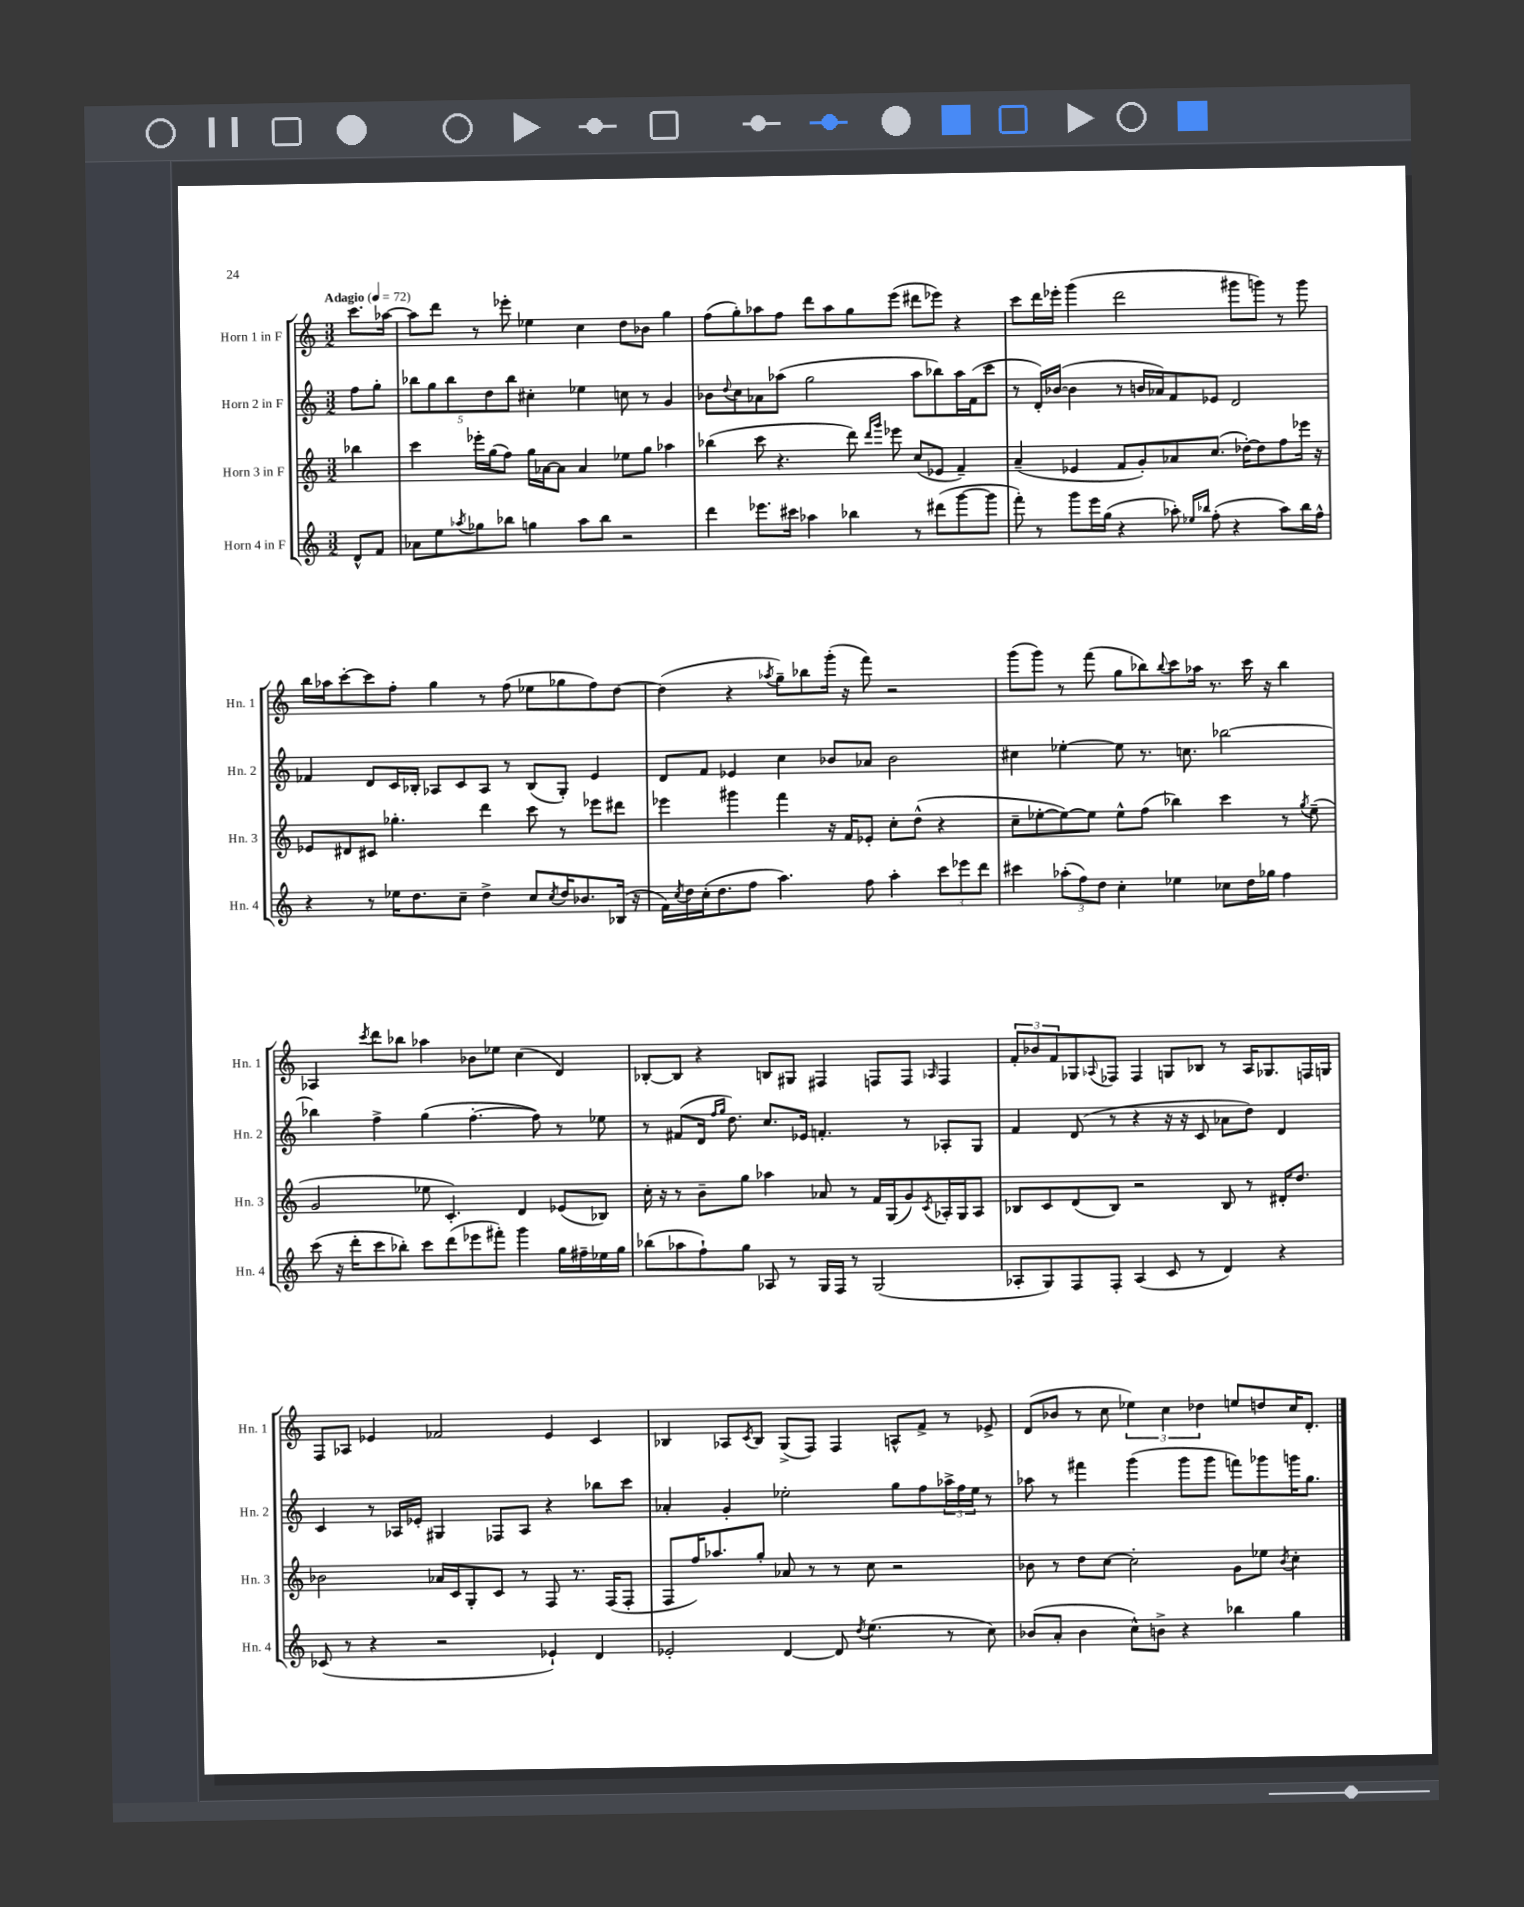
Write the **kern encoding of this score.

**kern	**kern	**kern	**kern
*part4	*part3	*part2	*part1
*staff4	*staff3	*staff2	*staff1
*I"Horn 4 in F	*I"Horn 3 in F	*I"Horn 2 in F	*I"Horn 1 in F
*I'Hn. 4	*I'Hn. 3	*I'Hn. 2	*I'Hn. 1
*clefG2	*clefG2	*clefG2	*clefG2
*k[]	*k[]	*k[]	*k[]
*M3/2	*M3/2	*M3/2	*M3/2
*MM72	*MM72	*MM72	*MM72
=	=	=	=
!	!	!	!LO:TX:a:B:t=Adagio
8d^^/L	4bb-X\	8ff\L	8.ccc\L
8f/J	.	8gg'\J	.
.	.	.	[16aa-X\Jk
=1	=1	=1	=1
8a-X\L	4ccc\	10bb-X\L	8aa-\L]
.	.	10gg\	.
8ee\	.	.	8ddd\J
.	.	10bb-\	.
8qaa-X/	.	.	.
8gg-X\	16eee-X'\LL	.	8r
.	.	10dd\	.
.	(16gg\J	.	.
8bb-X\J	8ff\J)	.	8eee-X'\
.	.	10bb-\J	.
4ggn\	16gg\LL	4cc#X'\	4ee-X\
.	[16a-X\J	.	.
.	8a-\J]	.	.
8aa-\L	4a-/	4ee-X\	4cc\
8bb-\J	.	.	.
2r	8ee-X\L	8ccn\	8dd\L
.	8gg\J	8r	8b-X\J
.	4aa-X\	4g/	4gg\
=2	=2	=2	=2
4ddd\	(4bb-X\	8b-X\L	(8ff\L
.	.	8qqdd/	.
.	.	8cc\	8gg'\)
8.eee-X\L	8ccc\	8a-X\	8aa-X\
.	4.r	(8aa-X\J	8ff\J
16ccc#X\Jk	.	.	.
4aa-X\	.	2gg\	8ddd\L
.	.	.	8aa-\
4bb-X\	8ddd\)	.	8gg\
.	16qqddd/LL	.	.
.	16qqggg/JJ	.	.
.	8eee-X\	.	(8eee\J
8r	(8cc/L	8aa-\L	8ddd#X\L
(8ddd#X\L	8e-X/J	8bb-X\)	8eee-X\J)
[8ggg\	4f~/)	16aa-\L	4r
.	.	(16f\J	.
8ggg\J]	.	8ccc\J	.
=3	=3	=3	=3
8fff'\)	(4a~/	8r	8ccc\L
8r	.	16d'/LL)	16ddd\L
.	.	([16b-X/JJ	16eee-X'\JJ
8ggg\L	4e-X/	4b-\]	(4ggg\
16eee\L	.	.	.
(16gg\JJ	.	.	.
4r	8f/L	8r	2ddd\
.	8g'/)	16bn/LL	.
.	.	16a-X/J)	.
8aa-X'\)	8a-X/	8f/	.
16qqee-X/LL	.	.	.
16qqbb-X/JJ	.	.	.
(8ff'\	(8.cc/J	8e-X/J	.
4r	.	2d/	8ggg#X\L
.	[16dd-X'\KL)	.	.
.	8dd-\]	.	8gggn\J)
8aa-\L)	8ff\	.	8r
16bb-\L	16eee-X\Jk	.	8ggg\
16ff^^\JJ	16r	.	.
!!LO:LB:g=z
=4	=4	=4	=4
4r	8e-X/L	4f-X/	16bb\LL
.	.	.	16aa-X\J
.	8d#X/	.	[8ccc'\
8r	8c#X/J	8d/L	8ccc\]
16ee-X\KL	4.gg-X'\	16c/L	8ff'\J
8.dd\	.	16B-X'/JJ	.
.	.	8A-X/L	4gg\
8cc~\J	.	8c/	.
4dd^\	4ddd\	8A-/J	8r
.	.	8r	(8ff\
8cc/L	8ccc\	(8B-/L	8ee-X\L
8qcc/	.	.	.
16dd/K	8r	8G'/J)	8gg-X\
8.b-X/	.	.	.
.	8eee-X\L	4e/	8ff\)
(16B-X/Jk	8ddd#X\J	.	[8dd\J
16r	.	.	.
=5	=5	=5	=5
16f\LL)	4eee-X\	8d/L	(4dd\]
8qcc/	.	.	.
16dd\	.	.	.
(16cc'\J	.	8f/J	.
8.dd\	.	.	.
.	4ggg#X\	4e-X/	4r
8ff\J	.	.	.
.	.	.	8qaa-X/
4.aa\)	4fff\	4cc\	8gg~\L)
.	.	.	8bb-X\
.	16r	8b-X/L	(16ggg'\Jk
.	16f/KL	.	16r
8ff\	8e-X'/J	8a-X/J	8fff\)
4aa'\	8cc'\L	2b-\	2r
.	(8dd^^\J	.	.
12ccc\L	4r	.	.
12eee-X\	.	.	.
12ddd\J	.	.	.
=6	=6	=6	=6
4ccc#X\	8cc~\L	4cc#X\	(8ggg\L
.	[8ee-X'\	.	8ggg\J)
(12aa-X'\L	8ee-\_)	[4ee-X'\	8r
12ff\)	.	.	.
.	8ee-\J]	.	(8fff\
12dd\J	.	.	.
4cc'\	8ee-^^\L	8ee-\]	8gg\L
.	(8ff\J	8.r	8bb-X\)
.	.	.	8qqbb-/
4ee-X\	4bb-X\)	.	8ccc\
.	.	8.ccn\	.
.	.	.	16aa-X\Jk
.	.	.	8.r
8cc-X\L	4ccc\	[2bb-X\	.
16dd\L	.	.	16ccc\
16gg-X\JJ	.	.	16r
4ff\	8r	.	4bb-\
.	8qgg/	.	.
.	(8ee-~\	.	.
!!LO:LB:g=z
=7	=7	=7	=7
(8ccc\	2g/	4bb-X\]	4A-X/
16r	.	.	.
16ddd'\KL	.	.	.
.	.	.	8qccc/
8ccc\	.	4ff^\	8ddd\L
8bb-X'\J)	.	.	8bb-X\J
8ccc\L	8ee-X\	(4gg\	4aa-X\
(8ddd\	4.c'/)	.	.
8eee-X\	.	[4.ff'\	8b-X\L
8fff#X'\J)	.	.	8ee-X\J
4ggg\	4d/	.	(4cc\
.	.	8ff\])	.
16gg\LL	(8e-X/L	8r	4d/)
16ff#X~\	.	.	.
16ee-X\	8B-X/J)	8ee-X\	.
16gg\JJ	.	.	.
=8	=8	=8	=8
(8bb-X\L	16cc'\	8r	[8B-X'/L
.	16r	.	.
8aa-X\	8r	(8f#X/L	8B-/J]
8ff`\)	8b~\L	16d/Jk	4r
.	.	16qqff/LL	.
.	.	16qqgg/JJ	.
.	.	8.dd\)	.
8gg\J	8gg\J	.	.
8A-X/	4aa-X\	8.cc/L	8Bn/L
8r	.	.	8G#X/J
.	.	16e-X/Jk	.
16G/LL	8a-X/	4.fn'/	4F#X/
16F/JJ	.	.	.
8r	8r	.	.
(2G/	16f/LL	.	8Fn/L
.	(16G/J	.	.
.	8g/)	8r	8F/J
.	8qc/	.	16qqA-X/
.	16A-X'/L	8A-X'/L	4F/
.	16G/J	.	.
.	8A-/J	8G/J	.
=9	=9	=9	=9
8A-X'/L	8B-X/L	4f/	12f'/L
.	.	.	12b-X/
8G/)	8c/	.	.
.	.	.	12f/
8F/	(8d/	(8d/	8G-X/
.	.	.	8qqA-X/
8F'/J	8B-/J)	8r	8F-X/J
(4A-/	2r	4r	4F-/
8c/	.	16r	8Gn/L
.	.	16r	.
8r	.	8c/	8B-X/J
4d/)	8B-/	8a-X\L	8r
.	8r	8dd\J)	16A-/KL
.	.	.	8.G-X/
4r	16d#X'/KL	4d/	.
.	8.dd/J	.	.
.	.	.	16Fn/L
.	.	.	16Gn/JJ
!!LO:LB:g=z
=10	=10	=10	=10
(8c-X/	2b-X\	4c/	8F/L
8r	.	.	8A-X/J
4r	.	8r	4e-X/
.	.	16A-X/LL	.
.	.	16e-X'/JJ	.
2r	16a-X/LL	4G#X/	2f-X/
.	16c/J	.	.
.	8G'/	.	.
.	8c/J	8F-X/L	.
.	8r	8A-/J	.
4e-X`/)	8F/	4r	4e-/
.	8.r	.	.
4d/	.	8bb-X\L	4c/
.	(16F/KL	.	.
.	8F'/J	8ccc\J	.
=11	=11	=11	=11
2e-X'/	8F/L	4a-X'/	4B-X/
.	16ff/K)	.	.
.	8.aa-X/	.	.
.	.	4g'/	8A-X/L
.	.	.	8qc/
.	8gg'/J	.	8B-/J
[4d/	8a-X/	2ee-X'\	(8G^/L
.	8r	.	8F/J)
8d/]	8r	.	4F/
8qdd/	.	.	.
(4.ee\	8cc\	.	.
.	2r	8gg\L	8An^^/L
.	.	8ff\	8f^/J
8r	.	24aa-X^\L	8r
.	.	24ff\	.
.	.	24ee-\JJ	.
8cc\)	.	8r	8e-X^/
=12	=12	=12	=12
(8b-X/L	8b-X\	8aa-X\	(8d/L
8a'/J	8r	8r	8b-X/J
4b-\	8dd\L	4fff#X\	8r
.	[8cc\J	.	8cc\
8cc^^\L)	2cc'\]	(4ggg\	6ee-X\)
8bn^\J	.	.	.
.	.	.	6cc\
4r	.	8ggg\L	.
.	.	.	6dd-X\
.	.	8ggg\J	.
4bb-X\	8g\L	8fffn\L)	8een/L
.	8ee-X\J	8ggg-X\	8ddn/
.	8qb-/	.	.
4gg\	4cc'\	16gggn\K	16cc/K
.	.	8.gg\J	8.d'/J
==	==	==	==
*-	*-	*-	*-
